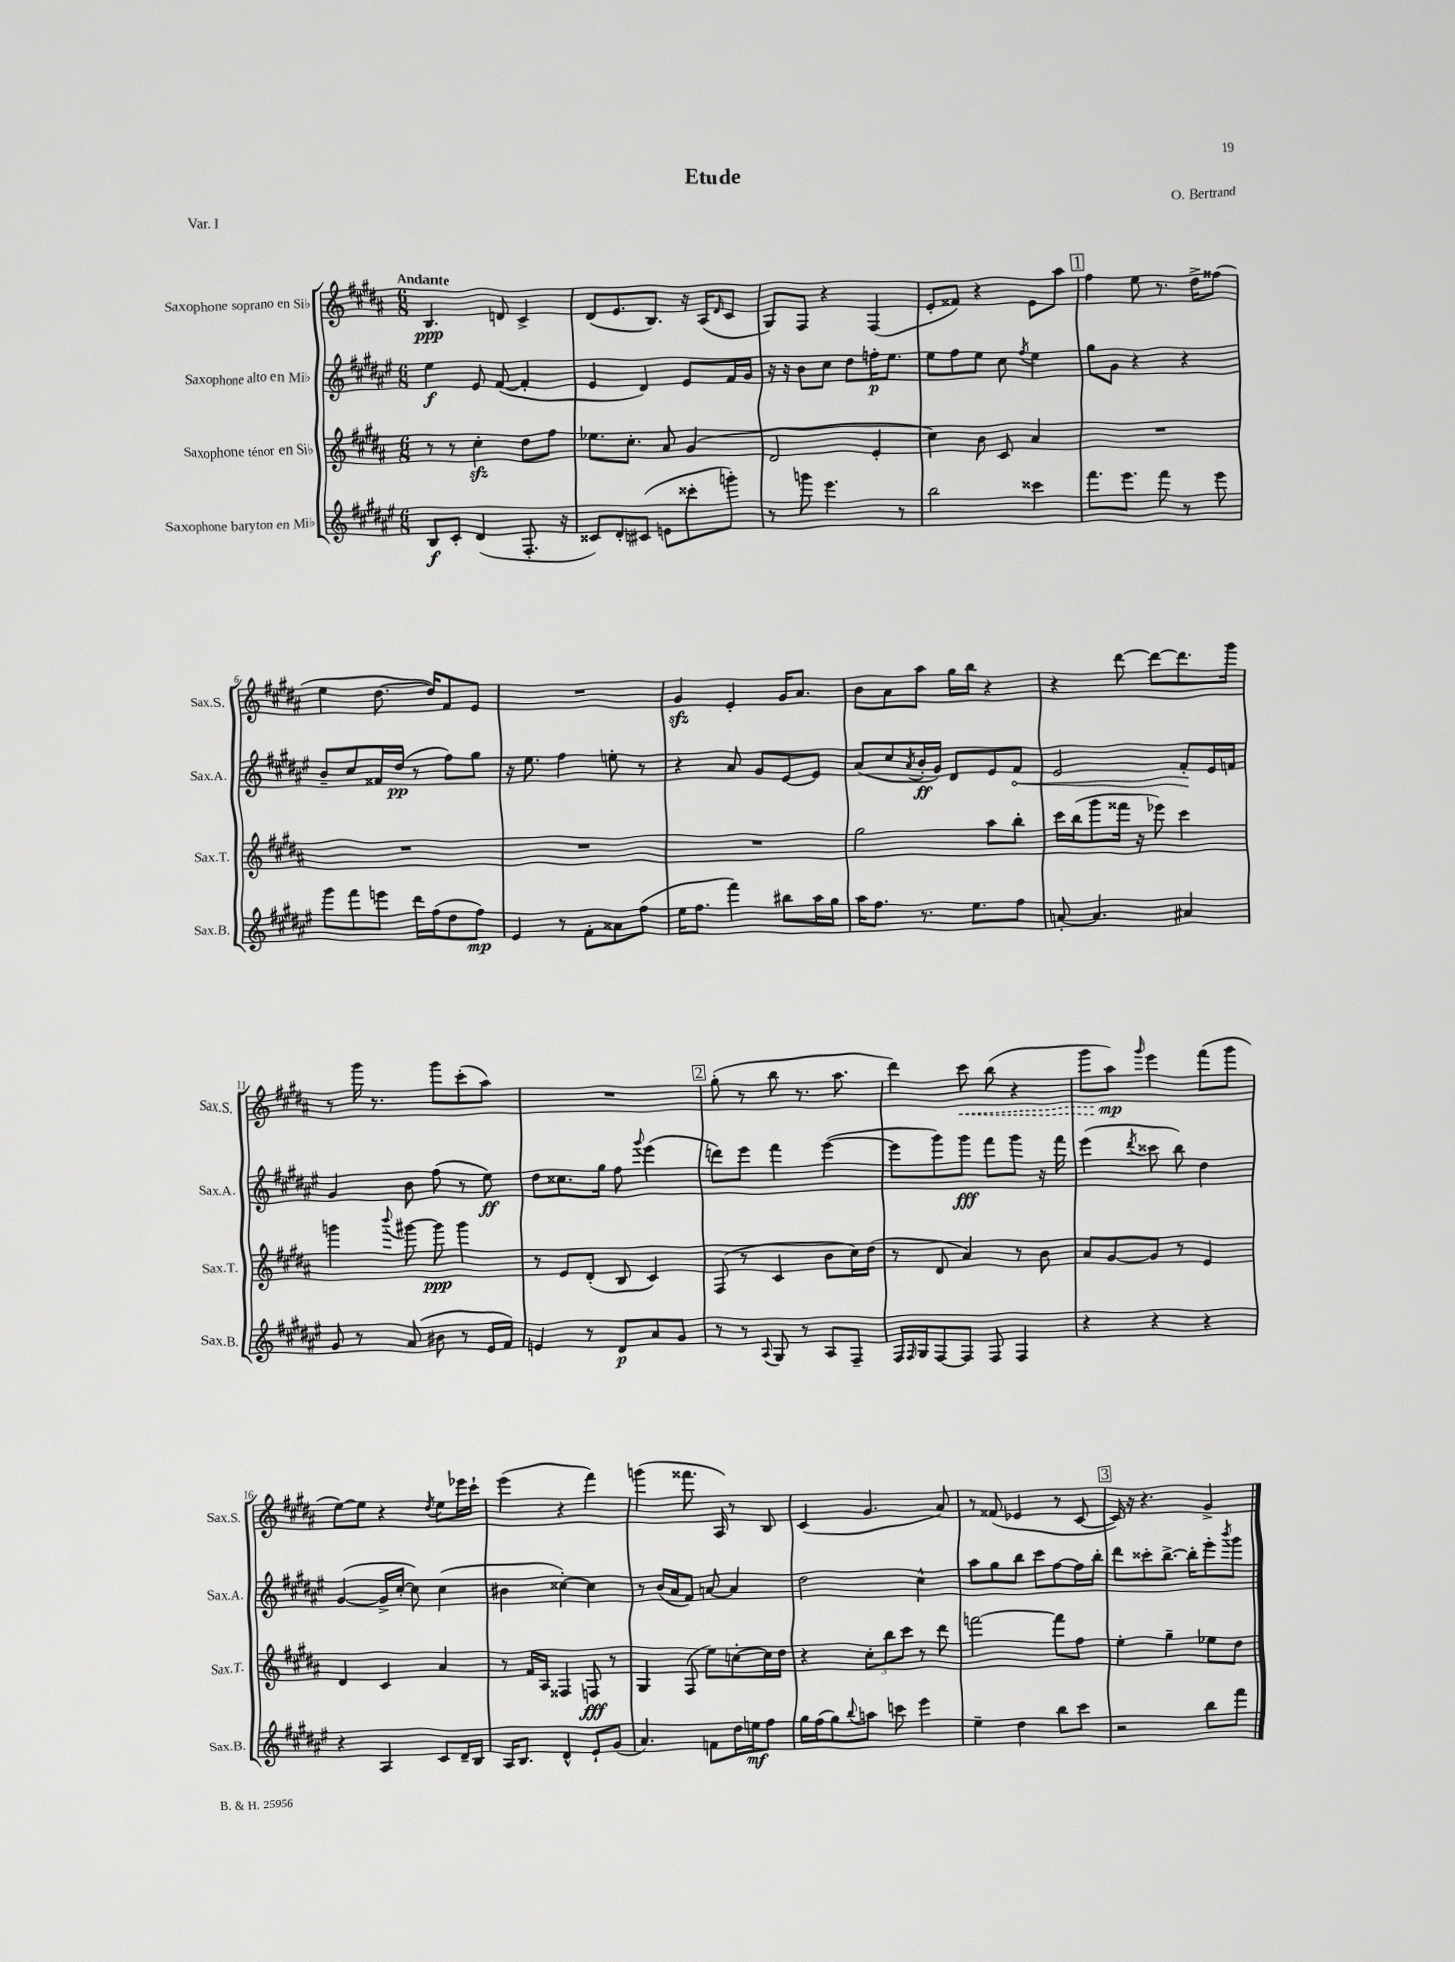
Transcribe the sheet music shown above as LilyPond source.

\header { title = "Etude" composer = "O. Bertrand" piece = "Var. I" }
<<
\new StaffGroup <<
\new Staff = "s0" \with { instrumentName = "Saxophone soprano en Sib" shortInstrumentName = "Sax.S." } {
    \clef treble \key b \major \numericTimeSignature \time 6/8 \tempo "Andante"
    b4.\ppp d'8 cis'4-> |
    dis'8( e'8. b8.) r16 ais16( \grace { dis'16 } cis'8 |
    gis8) fis8 r4 fis4( |
    e'8-. fisis'8) r4 e'8 ais''8 |
    \mark \markup { \box "1" } fis''4 e''8 r8. dis''16-> fisis''8( |
    e''4 dis''8.~ dis''16) fis'8 e'8 |
    R2. |
    gis'4\sfz e'4-. gis'16 ais'8. |
    b'8 ais'8 ais''8 gis''16 b''16 r4 |
    r4 dis'''8~ dis'''8~ dis'''8. gis'''16 |
    r8 gis'''16 r8. gis'''8 cis'''8-.( ais''8) |
    R2. |
    \mark \markup { \box "2" } gis''8-.( r8 b''8 r8. ais''8. |
    dis'''4) \once \override Hairpin.style = #'dashed-line cis'''8\< b''8( r4 |
    gis'''8 ais''8\mp\!) \grace { gis'''16 } e'''4 fis'''8( gis'''8 |
    e''8~) e''8 r4 \acciaccatura { dis''8 } e''8 ees'''16 cis'''16-! |
    e'''4( r4 fis'''4) |
    g'''4( fisis'''8. ais16) r8 b8 |
    cis'4( gis'4. ais'8) |
    r8 fisis'8( ees'4 r8 cis'8~ |
    \mark \markup { \box "3" } cis'16) r16 r4. gis'4-> \bar "|." |
}
\new Staff = "s1" \with { instrumentName = "Saxophone alto en Mib" shortInstrumentName = "Sax.A." } {
    \clef treble \key fis \major \numericTimeSignature \time 6/8
    eis''4\f eis'8 fis'8~( fis'4-. |
    eis'4 dis'4) eis'8 fis'16 gis'16 |
    r16 r16 b'8 cis''8 dis''8 f''16-.\p eis''8. |
    eis''8 fis''8 eis''8 cis''8 \acciaccatura { fis''8 } eis''4 |
    \mark \markup { \box "1" } gis''8 gis'8 r4 r4 |
    b'8-- cis''8 fisis'16 dis''16\pp( r8 fis''8) gis''8 |
    r16 eis''8. fis''4 e''8-. r8 |
    r4 ais'8 gis'8 eis'8~ eis'8 |
    ais'8( cis''8 \acciaccatura { ais'8 } b'16-.\ff gis'16) dis'8 eis'8 \once \override Hairpin.circled-tip = ##t fis'8\< |
    eis'2 fis'8-.\! eis'16 f'16 |
    gis'4 b'8 fis''8( r8 eis''8\ff) |
    dis''8 cisis''8. gis''16 fis''8 \appoggiatura { gis'''8 } eis'''4( |
    \mark \markup { \box "2" } d'''8) eis'''8 fis'''4 eis'''4~( |
    eis'''8 gis'''8) gis'''8\fff fis'''8 gis'''8 r16 fis'''16 |
    eis'''4( \acciaccatura { dis'''8 } cisis'''8 b''8) dis''4 |
    gis'4~( gis'16-> cis''16~-. cis''8) cis''4( |
    bis'4 cisis''4~-.) cisis''4 |
    r8 b'16( ais'16 fis'8) a'8~ a'4 |
    dis''2 cis''4-^ |
    ais''8 gis''8 b''8 cis'''8 fis''8~ fis''16 b''16-. |
    \mark \markup { \box "3" } dis'''8 cisis'''8-. b''8.~-> b''16-. eis'''8-. \acciaccatura { b'''8 } gis'''8 \bar "|." |
}
\new Staff = "s2" \with { instrumentName = "Saxophone ténor en Sib" shortInstrumentName = "Sax.T." } {
    \clef treble \key b \major \numericTimeSignature \time 6/8
    r8 r8 cis''4-.\sfz dis''8 fis''8 |
    ees''8. cis''8.-. ais'8 gis'4( |
    dis'2 e'4-. |
    cis''4) b'8 cis'8 ais'4 |
    \mark \markup { \box "1" } R2. |
    R2. |
    R2. |
    R2. |
    gis''2 ais''8 b''8-. |
    cis'''16 b''16( gis'''8 fisis'''16 r16 ees'''8) cis'''4 |
    g'''4 \appoggiatura { b'''8 } gis'''8~ gis'''8\ppp gis'''4 |
    r8 e'8 dis'8-.( b8 cis'4) |
    \mark \markup { \box "2" } fis8( r8 cis'4 b'8 cis''16) dis''16( |
    r8 dis'8 ais'4) r8 b'8 |
    ais'8 gis'8~ gis'8 r8 e'4 |
    dis'4 cis'4 ais'4 |
    r8 fis'16 ais16 fisis4 f8\fff r8 |
    gis4 fis8( e''8) c''8~-. c''16 dis''16 |
    r4 \tuplet 3/2 { cis''8-. b''8 cis'''8 } r8 dis'''8 |
    f'''2~ f'''8 fis''8 |
    \mark \markup { \box "3" } e''4-. gis''4-- ees''8 dis''8 \bar "|." |
}
\new Staff = "s3" \with { instrumentName = "Saxophone baryton en Mib" shortInstrumentName = "Sax.B." } {
    \clef treble \key fis \major \numericTimeSignature \time 6/8
    b8\f cis'8-. dis'4( fis8.-. r16 |
    cisis'8) dis'8-. cis'8( e'8 cisis'''8-. g'''8-.) |
    r8 g'''8 eis'''4. r8 |
    b''2 cisis'''4 |
    \mark \markup { \box "1" } fis'''8. eis'''8. fis'''8 r8 eis'''8 |
    gis'''8 fis'''8 e'''8 dis'''16 fis''16( dis''8 fis''8\mp) |
    eis'4 r8 fis'8-. aisis'8 fis''8( |
    eis''16 fis''8. fis'''4) bis''8 ais''16 gis''16 |
    ais''16 fis''8. r8. eis''8. fis''8 |
    a'8~-. a'4. ais'4 |
    gis'8 r8 ais'8( bis'8 r8 eis'16 fis'16) |
    e'4 r8 dis'8\p ais'8 gis'8 |
    \mark \markup { \box "2" } r8 r8 \appoggiatura { ais8 } gis8 r8 ais8 fis8-- |
    fis16 \grace { fis16 } gis16 fis8~ fis8 fis8 fis4 |
    r4 r4 r4 |
    r4 ais4 cis'8 dis'16-- b16 |
    ais16 b8. dis'4-^ eis'8-! gis'8( |
    ais'4.) f'8 dis''16 e''16\mf fis''8 |
    gis''16 fis''16( gis''8) \appoggiatura { b''8 } a''8 c'''8 eis'''4 |
    eis''4-- dis''4 b''8 cis'''8 |
    \mark \markup { \box "3" } r2 b''8 fis'''8 \bar "|." |
}
>>
>>
